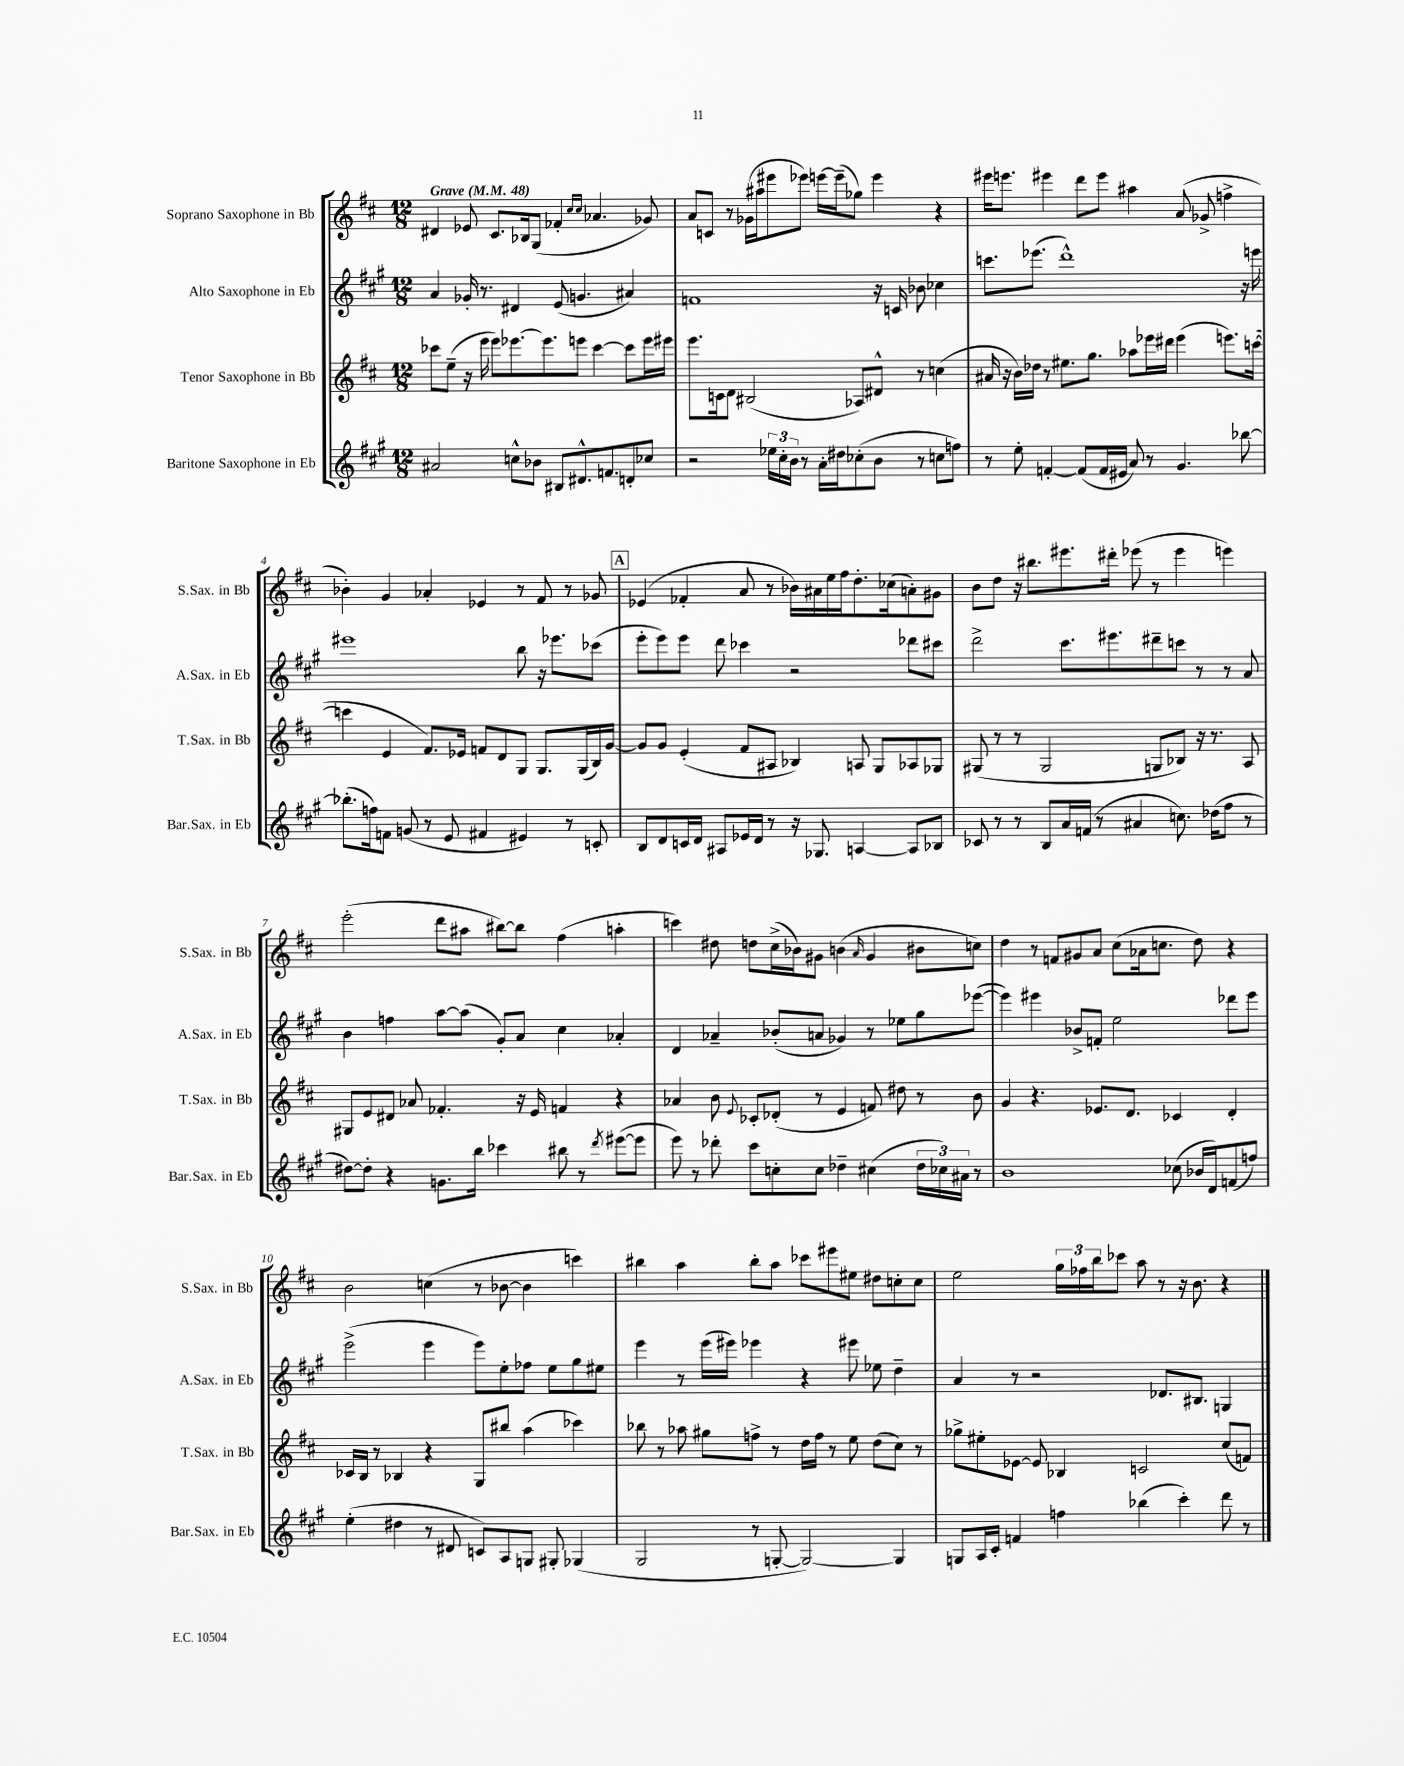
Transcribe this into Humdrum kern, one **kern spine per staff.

**kern	**kern	**kern	**kern
*staff4	*staff3	*staff2	*staff1
*clefG2	*clefG2	*clefG2	*clefG2
*k[f#c#g#]	*k[f#c#]	*k[f#c#g#]	*k[f#c#]
*M12/8	*M12/8	*M12/8	*M12/8
*MM48	*MM48	*MM48	*MM48
2a#/	8ccc-\L	4a/	4d#/
.	(8ee~\J	.	.
.	16r	16g-'/	8e-/
.	16eee\	8.r	.
.	8eee\L)	.	8.c#/L
8cc^^\L	[8.eee-\	4d#/	.
.	.	.	16B-/k
8b-\J	.	.	(8G/J
.	8.eee-\]	.	.
8B#/L	.	(8e/	4f-'/
8.d#^^/	8eee\J	4.g/	.
.	.	.	16qqcc#/LL
.	.	.	16qqcc#/JJ
.	[4ccc-\	.	4.a-/
8.f/	.	.	.
8d'/	8ccc-\]L	4a#/)	.
8cc-/J	16eee\L	.	8g-/)
.	16eee#\JJ	.	.
=	=	=	=
2r	8.eee\L	1f	8a/L
.	.	.	8c/J
.	16c\k	.	.
.	8d\J	.	8r
.	(2B#/	.	(16g-\LL
.	.	.	16aa#\J
24ee-\LL	.	.	8eee#\
24cc#'\	.	.	.
24b\JJ	.	.	.
8r	.	.	8eee-\J)
16a'\LL	.	.	[16eee\LL
16dd#\J	.	.	(16eee~\]J
(8cc-'\	8A-/L)	.	8gg-\J)
8b\J	8d#^^/J	16r	4eee\
.	.	16c/	.
8r	8r	8b-\	.
8cc\L	(4cc\	4cc-\	4r
8ff\J)	.	.	.
=	=	=	=
8r	16a#/	8.ccc\L	16eee#\LK
.	16r	.	8.eee\J
8ee'\	16b\LL)	.	.
.	16dd-\JJ	(8.eee-\J	.
[4f'/	8r	.	4eee#\
.	8.ee#\L	1ddd^^)	.
(8f/]L	.	.	8ddd\L
.	8.gg\J	.	.
16f/L	.	.	8eee#\J
16e#/JJ	.	.	.
8a/)	8aa-\L	.	4aa#\
8r	16eee-\L	.	.
.	16ddd#\JJ	.	.
4.g#/	(4eee-\	.	(8a/
.	.	.	8g-^/
.	8.eee\L)	.	4ff^\
[8bb-\	.	16r	.
.	([16ccc\Jk	16eee\	.
=	=	=	=
(8.bb-'\]L	4ccc\]	1eee#	4b-'\)
16ff\k)	.	.	.
8f\J	4e/	.	4g/
(8g/	.	.	.
8r	8.f#/L)	.	4a-'/
8e/	.	.	.
.	16e-/Jk	.	.
4f#/	8f/L	.	4e-/
.	8d/	.	.
4e#/)	8G/J	8bb\	8r
.	8.G/L	16r	8f#/
.	.	8.eee-\L	.
8r	.	.	8r
.	(16G/L	.	.
8c'/	16B/)	(8ccc-\J	8g-/
.	[16g/JJ	.	.
=	=	=	=
8B/L	8g/]L	8eee'\L	(4e-/
8d/	8g/J	8eee\)	.
16c/L	(4e'/	8eee\J	4f-'/
16d/JJ	.	.	.
8A#/L	.	8ddd\	.
16e-/L	8f#/L	4ccc-\	8a/
16d/JJ	.	.	.
8r	8A#/J	.	8r
16r	4B-/)	2r	16b-\LL)
8.G-/	.	.	16a#\
.	.	.	16ee\
.	.	.	16ff#\J
[4A/	8A/	.	8.dd'\
.	8G/L	.	.
.	.	.	(16cc-\k
8A/]L	8A-/	8ddd-\L	8a'\)
8B-/J	8G-/J	8ccc#\J	8g#\J
=	=	=	=
8c-/	(8G#/	2ddd^\	8b\L
8r	8r	.	8dd\J
8r	8r	.	16r
.	.	.	8.bb#\L
8B/L	2G#/	.	.
16a/L	.	8.ccc#\L	8.eee#\
(16f/JJ	.	.	.
8r	.	.	.
.	.	8.eee#\	16ddd#'\Jk
4a#/	.	.	(8eee-\
.	8G/L	8ddd#~\	8r
8.cc\)	8B-/J)	8ccc\J	4eee-\
.	16r	8r	.
(16dd-\LK	8.r	.	.
8ff#\J	.	8r	4eee\)
8r	8A/	8a/	.
=	=	=	=
[8dd#\L)	8G#/L	4b\	(2eee'\
8dd#'\]J	8e/	.	.
4r	8d#/J	4ff\	.
.	8a-/	.	.
8.g\L	4.f-'/	[8aa\L	8ddd\L
.	.	(8aa\]J	8aa#\J
16bb\Jk	.	.	.
4ccc-\	.	8g#'/L)	[8bb#\L)
.	16r	8a/J	8bb#\]J
.	16e/	.	.
8bb#\	4f/	4cc#\	(4ff#\
8r	.	.	.
8qddd/	.	.	.
([8eee#\L	4r	4a-'/	4aa'\
8eee#\]J	.	.	.
=	=	=	=
8eee\)	4a-/	4d/	4ccc\)
8r	.	.	.
8ddd-'\	8b\	4a-~/	8dd#\
.	8qqe/	.	.
8ccc#\L	8c-'/L	.	8dd\L
8cc'\	(8d-'/J	(8b-'/L	(16cc#^\L
.	.	.	16b-\J)
8cc\J	8r	8a/J	8g#\J
4dd-~\	4e/	4g-/)	(4b\
.	.	.	16qqa/
(4cc#\	8f/)	8r	4g#/
.	8dd#\	8ee-\L	.
24dd-\LL	8r	8gg#\	8b#\L
24cc-\)	.	.	.
24a#\JJ	.	.	.
8r	8b\	([8eee-\J	8cc\J)
=	=	=	=
1b	4g/	4eee-\])	4dd\
.	4.r	4eee#\	8r
.	.	.	8f/L
.	.	8b-^/L	8g#/
.	8.e-/L	8f'/J	8a/J
.	.	2ee\	(8cc#\L
.	8.d/J	.	.
.	.	.	16a-\k
.	.	.	8.cc\J
(8cc-\	4c-/	.	.
16b-/LL	.	.	8dd\)
16d/J)	.	.	.
(8f/	4d'/	8ddd-\L	4r
8ff/J)	.	8eee#\J	.
=	=	=	=
(4ee'\	16c-/LL	(2eee^\	2b\
.	16B/JJ	.	.
.	8r	.	.
4dd#\	4B-/	.	.
8r	4r	4eee\	(4cc\
8d#/	.	.	.
8c/L)	8G/L	8eee\L)	8r
8A/	8bb#/J	8ee'\	[8b-\
8G/J	(4aa\	8ff-\J	4b-\]
8G#'/	.	8ee\L	.
(4G-/	4ccc-\)	8gg#\	4ccc\)
.	.	8ee#\J	.
=	=	=	=
2G#/	8bb-\	4eee\	4bb#\
.	8r	.	.
.	8aa-\	8r	4aa\
.	8gg#\L	(16eee\LL	.
.	.	16eee#\JJ)	.
8r	8ff^\J	4eee-\	8bb#'\L
[8G'/	8r	.	8aa\J
2G/_)	16dd\LL	4r	8ccc-\L
.	16ff\JJ	.	.
.	8r	.	8eee#\
.	8ee\	8eee#\	8ee#\J
.	(8dd\L	8ee-\	8dd#\L
4G/]	8cc#\J)	4dd~\	8cc'\
.	8r	.	8cc\J
=	=	=	=
8G/L	8gg-^\L	4a/	2ee\
16A/L	8ee#'\	.	.
16c#'/JJ	.	.	.
4f/	[8e-\J	8r	.
.	8e-/]	2r	.
4ff\	4B-/	.	24gg\LL
.	.	.	24ff-\
.	.	.	24bb\J
.	.	.	8ccc-\J
(4bb-\	2c/	.	8aa\
.	.	8.d-/L	8r
4ccc#'\)	.	.	16r
.	.	8.B#/J	8.b\
8ddd\	(8cc#/L	4G/	4r
8r	8f/J)	.	.
==	==	==	==
*-	*-	*-	*-
